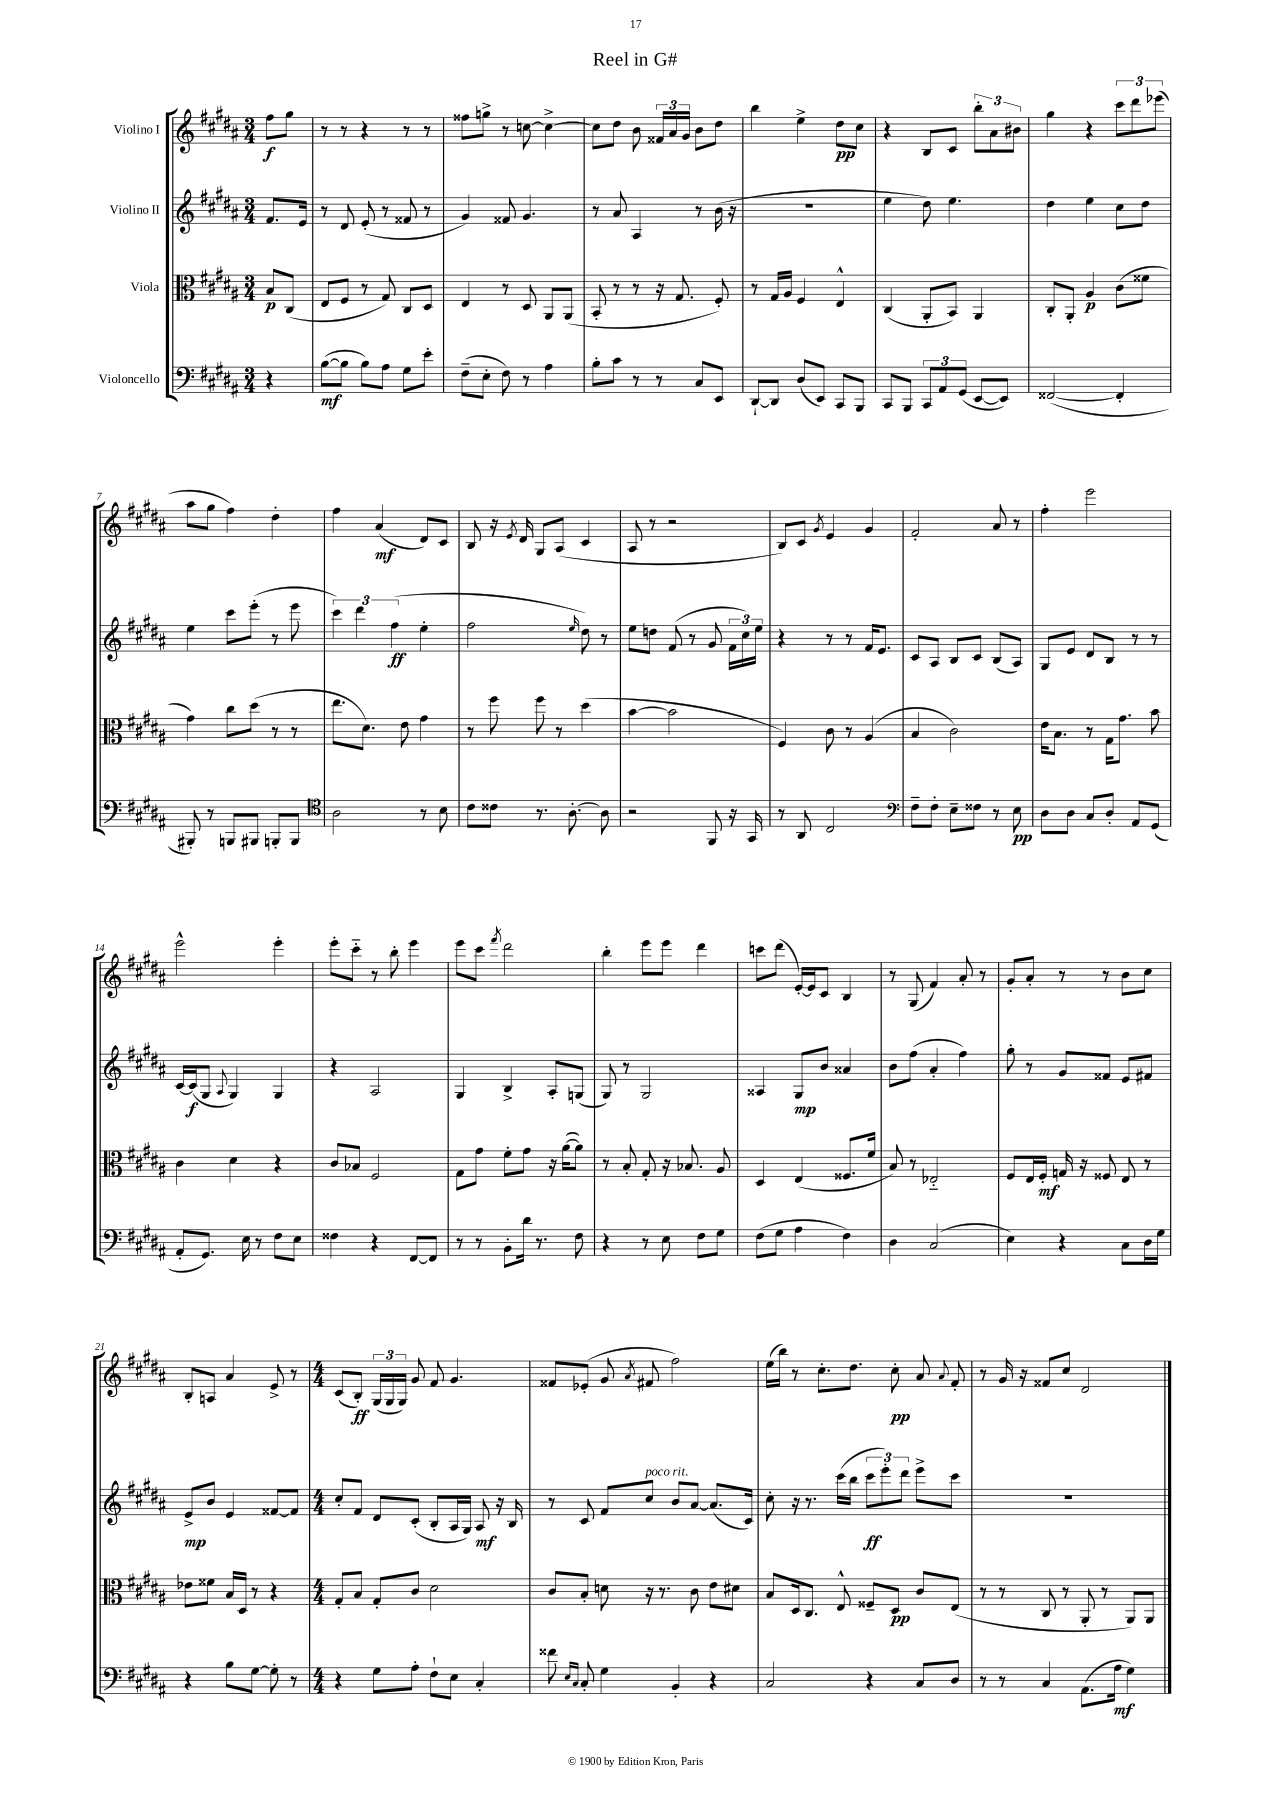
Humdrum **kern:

**kern	**kern	**kern	**kern
*staff4	*staff3	*staff2	*staff1
*clefF4	*clefC3	*clefG2	*clefG2
*k[f#c#g#d#a#]	*k[f#c#g#d#a#]	*k[f#c#g#d#a#]	*k[f#c#g#d#a#]
*M3/4	*M3/4	*M3/4	*M3/4
4r	8B	8.f#	8ff#
.	(8C#	.	8gg#
.	.	16e	.
=	=	=	=
([8B	8E	8r	8r
8B]	8F#	8d#	8r
8B)	8r	(8e'	4r
8A#	8G#)	8r	.
8G#	8C#	8f##	8r
8e'	8D#	8r	8r
=	=	=	=
(8F#~	4E	4g#)	8ff##
8E'	.	.	8gg^
8F#)	8r	8f##	8r
8r	8D#	4.g#	[8cc
4A#	8AA#	.	4cc^_
.	(8AA#	.	.
=	=	=	=
8B'	8BB'	8r	8cc]
8c#	8r	8a#	8dd#
8r	8r	4A#	8b
8r	16r	.	24f##
.	.	.	24a#
.	8.G#	.	.
.	.	.	24g#
8C#	.	8r	8b
8EE	8F#')	(16b	8dd#
.	.	16r	.
=	=	=	=
[8DD#`	8r	2.r	4bb
8DD#]	16G#	.	.
.	16A#	.	.
(8D#	4F#	.	4ee^
8EE)	.	.	.
8CC#	4E^^	.	8dd#
8BBB	.	.	8cc#
=	=	=	=
8CC#	(4C#	4ee	4r
8BBB	.	.	.
12CC#	8AA#'	8dd#)	8B
12AA#	.	.	.
.	8BB)	4.ee	8c#
(12GG#	.	.	.
[8EE	4AA#	.	12bb'
.	.	.	12a#
8EE])	.	.	.
.	.	.	12b#
=	=	=	=
([2FF##	8C#'	4dd#	4gg#
.	8AA#'	.	.
.	4A#	4ee	4r
4FF##']	(8c#	8cc#	12ccc#
.	.	.	12ddd#
.	8f##	8dd#	.
.	.	.	(12eee-
=	=	=	=
8BBB#')	4g#)	4ee	8aa#
8r	.	.	8gg#
8BBB	8cc#	8ccc#	4ff#)
8BBB#	(8dd#	(8eee'	.
8BBB'	8r	8r	4dd#'
8BBB	8r	8eee	.
=	=	=	=
*clefC4	*	*	*
2A#	8.ee	6ccc#)	4ff#
.	.	6ddd#	.
.	8.d#)	.	.
.	.	.	(4a#
.	.	(6ff#	.
.	8e	.	.
8r	4g#	4ee'	8d#)
8B	.	.	8c#
=	=	=	=
8c#	8r	2ff#	8B
8c##	8ff#	.	16r
.	.	.	8qe
.	.	.	16d#
8.r	8ff#	.	8G#
.	8r	.	(8A#
[8.A#'	.	.	.
.	.	16qqee	.
.	(4dd#	8dd#)	4c#
8A#]	.	8r	.
=	=	=	=
2r	[4b	8ee	8A#
.	.	8dd	8r
.	2b]	(8f#	2r
.	.	8r	.
8FF#	.	8g#	.
16r	.	24f#	.
.	.	24cc#)	.
16GG#	.	.	.
.	.	24ee	.
=	=	=	=
8r	4F#)	4r	8B)
8AA#	.	.	8c#
.	.	.	8qg#
2C#	8c#	8r	4e
.	8r	8r	.
.	(4A#	16f#	4g#
.	.	8.e	.
=	=	=	=
*clefF4	*	*	*
8F#~	4B	8c#	2f#'
8F#'	.	8A#	.
8E~	2c#)	8B	.
8F##	.	8c#	.
8r	.	(8B	8a#
8E	.	8A#)	8r
=	=	=	=
8D#	16e	8G#	4ff#'
.	8.B	.	.
8D#	.	8e	.
8C#	8r	8d#	2eee
8D#'	16G#	8B	.
.	8.g#	.	.
8AA#	.	8r	.
(8GG#	8b	8r	.
=	=	=	=
8AA#'	4c#	[16c#	2eee^^
.	.	(16c#]	.
8.GG#)	.	8G#	.
.	.	8qqA#	.
.	4d#	4G#)	.
16E	.	.	.
8r	.	.	.
8F#	4r	4G#	4eee'
8E	.	.	.
=	=	=	=
4F##	8c#	4r	8eee'
.	8B-	.	8ccc#'~
4r	2F#	2A#	8r
.	.	.	8bb'
[8FF#	.	.	4eee
8FF#]	.	.	.
=	=	=	=
8r	8G#	4G#	8eee
8r	8g#	.	8ccc#
.	.	.	8qfff#
8BB'	8f#'	4B^	2ddd#
16d#	8g#	.	.
8.r	.	.	.
.	16r	8A#'	.
.	([16a#	.	.
8F#	8a#])	(8G	.
=	=	=	=
4r	8r	8G#)	4bb'
.	8B'	8r	.
8r	8G#'	2G#	8eee
8E	16r	.	8eee
.	8.B-	.	.
8F#	.	.	4ddd#
8G#	8A#	.	.
=	=	=	=
(8F#	4D#	4A##	8ccc
8G#	.	.	(8ddd#
4A#	(4E	8G#	[16e')
.	.	.	16e]
.	.	8b	8c#
4F#)	8.F##	4a##	4B
.	16f#	.	.
=	=	=	=
4D#	8B)	8b	8r
.	8r	(8ff#	(8G#
(2C#	2E-'~	4a#'	4f#)
.	.	4ff#)	8a#'
.	.	.	8r
=	=	=	=
4E)	8F#	8gg#'	8g#'
.	16E	8r	8a#'
.	16F#'	.	.
4r	16G	8g#	8r
.	16r	.	.
.	8F##	8f##	8r
8C#	8E	8e	8b
16D#	8r	8f#	8cc#
16G#	.	.	.
=	=	=	=
4r	8e-	8e^	8B'
.	8f##	8b	8A
8B	16B	4e	4a#
.	16D#	.	.
[8G#	8r	.	.
8G#']	4r	[8f##	8e^
8r	.	8f##]	8r
=	=	=	=
*M4/4	*M4/4	*M4/4	*M4/4
4r	8G#'	8cc#'	(8c#
.	8B	8f#	8B')
8G#	8G#'	8d#	(24G#
.	.	.	24G#
.	.	.	24G#)
8A#'	8c#	(8c#'	8g#
8F#`	2d#	8B'	8f#
8E	.	16A#	4.g#
.	.	16G#)	.
4C#'	.	8A#	.
.	.	16r	.
.	.	16B	.
=	=	=	=
8f##	8c#	8r	8f##
16qqE	.	.	.
16qqC#	.	.	.
8C#'	8B'	8c#	(8e-'
4G#	8d	8f#	8g#
.	.	.	8qa#
.	16r	8cc#	8f#
.	8.r	.	.
4BB'	.	8b	2ff#)
.	8c#	[8a#	.
4r	8e	(8.a#]	.
.	8d#	.	.
.	.	16c#)	.
=	=	=	=
2C#	8B	8cc#'	(16ee
.	.	.	16bb)
.	16D#	16r	8r
.	8.C#	8.r	.
.	.	.	8.cc#'
.	8E^^	(16ccc#	.
.	.	16bb	8.dd#
4r	8F##~	12ccc#	.
.	.	12eee')	.
.	8D#	.	8cc#'
.	.	12ddd#	.
8C#	8c#	8eee^	8a#
.	.	.	8qqa#
8D#	(8E	8ccc#	8f#'
=	=	=	=
8r	8r	1r	8r
8r	8r	.	16g#
.	.	.	16r
4C#	8C#	.	8f##
.	8r	.	8cc#
(8.AA#	8AA#'	.	2d#
.	8r	.	.
16A#	.	.	.
4G#)	8AA#)	.	.
.	8AA#	.	.
==	==	==	==
*-	*-	*-	*-
